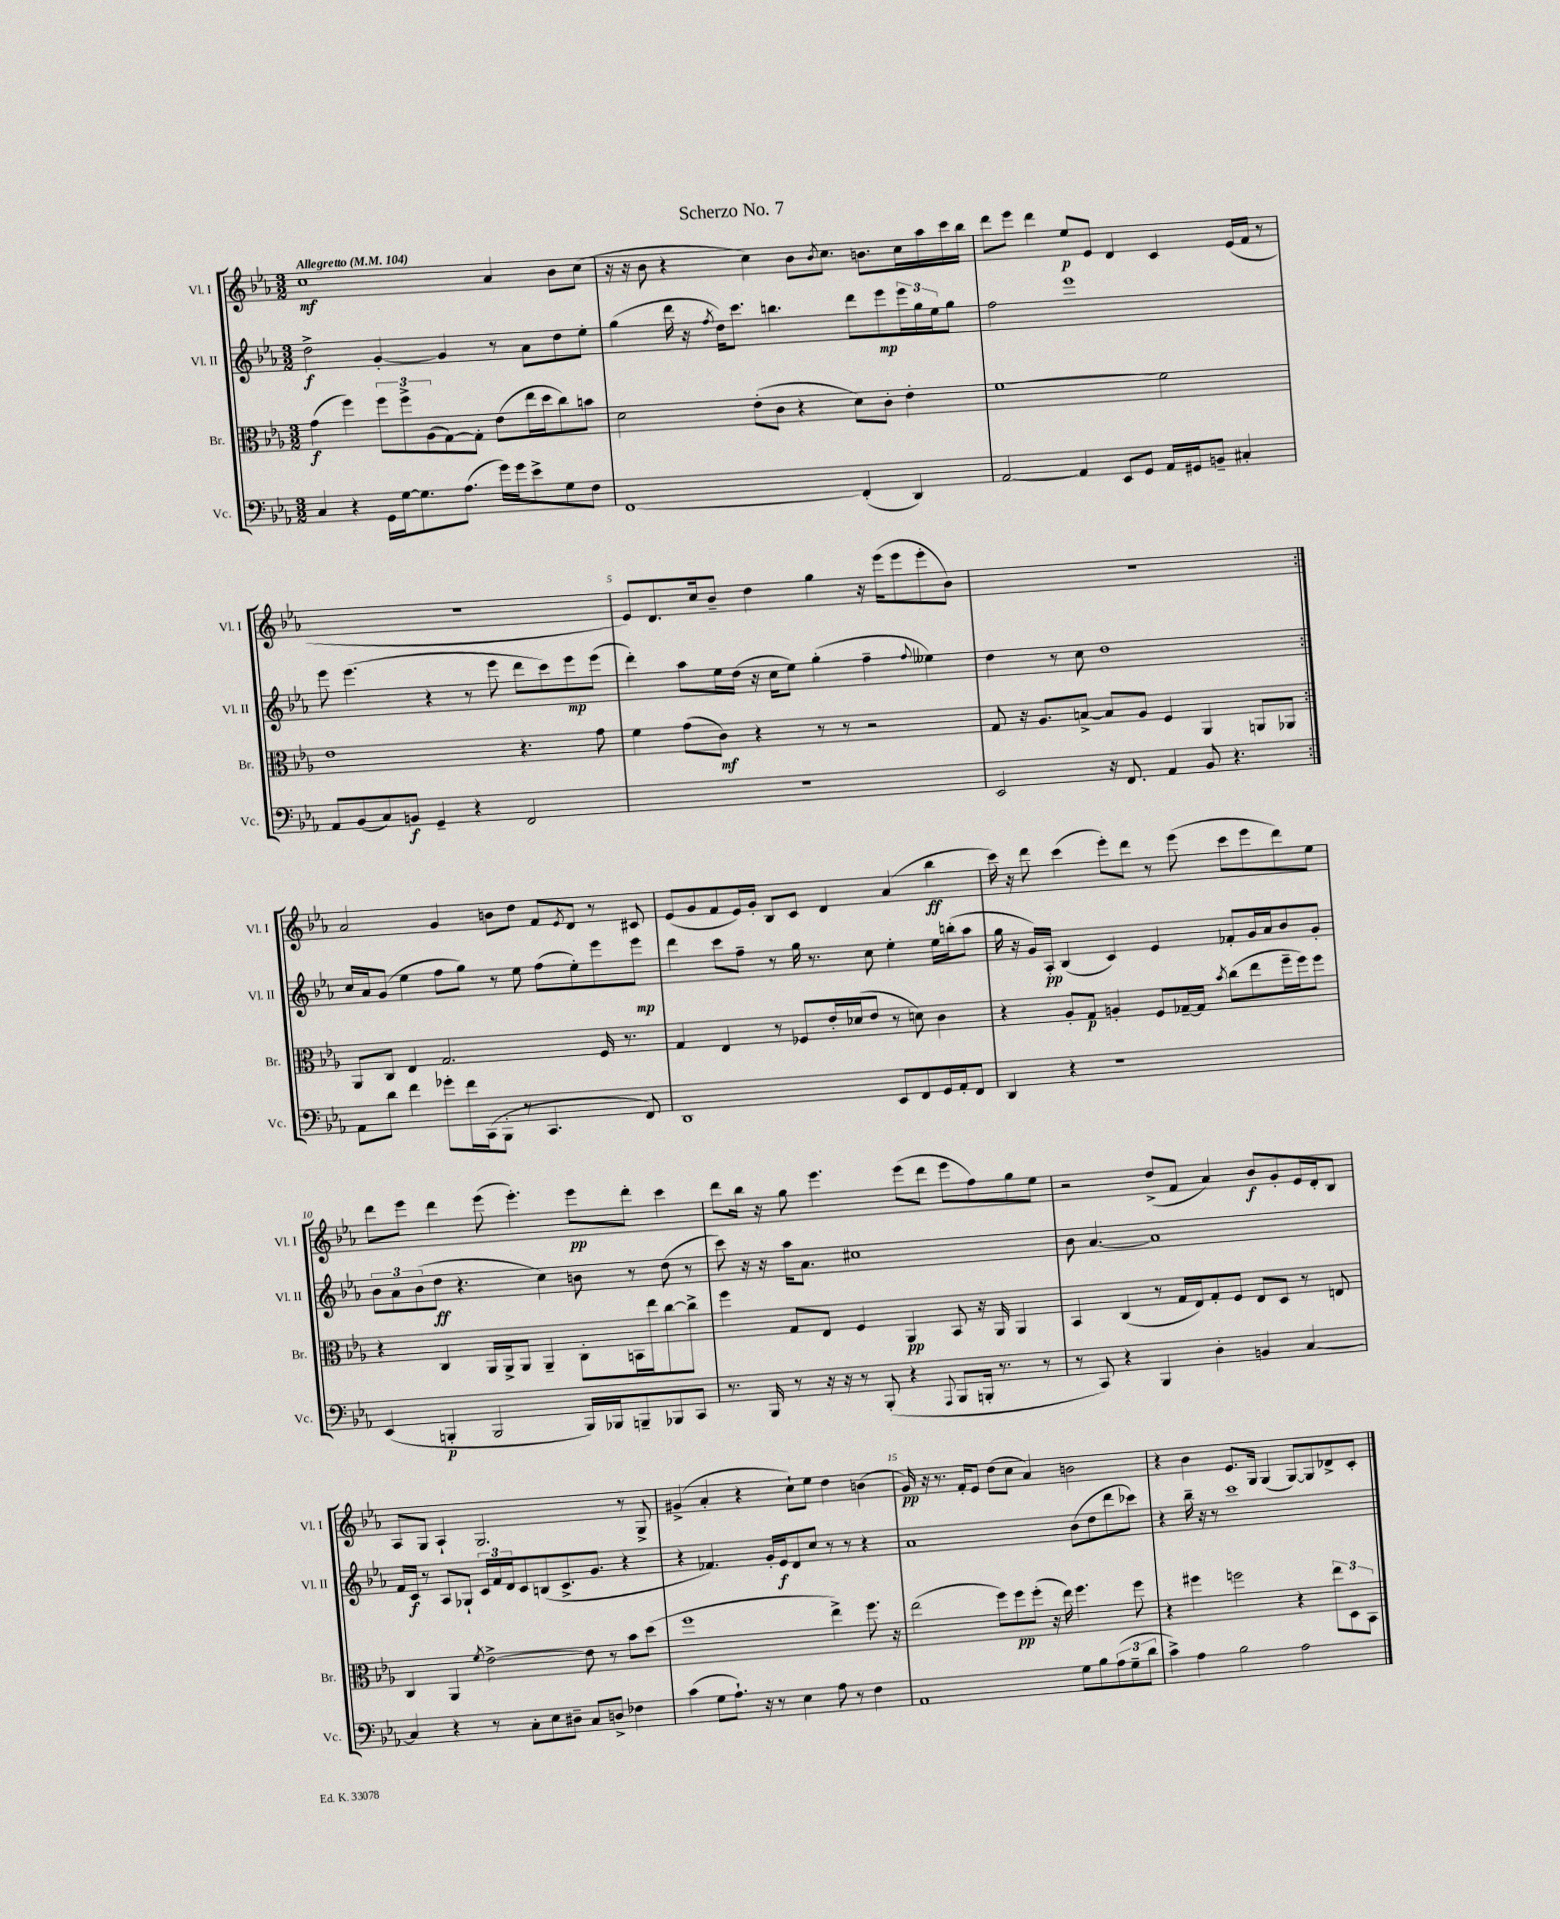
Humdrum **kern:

**kern	**kern	**kern	**kern
*staff4	*staff3	*staff2	*staff1
*clefF4	*clefC3	*clefG2	*clefG2
*k[b-e-a-]	*k[b-e-a-]	*k[b-e-a-]	*k[b-e-a-]
*M3/2	*M3/2	*M3/2	*M3/2
*MM104	*MM104	*MM104	*MM104
4C/	(4g\	2dd^\	1cc
4r	4ff\)	.	.
16GG\LL	12ff\L	[4g'/	.
[16G\J	.	.	.
.	12ff^\	.	.
8.G\]	.	.	.
.	(12A-\	.	.
.	[8G\)	4g/]	.
(8.A-\J	.	.	.
.	8G'\]J	.	.
16g\LL)	(8e-\L	8r	4a-/
16g\J	.	.	.
8e-^\	16ee-\L	8a-\L	.
.	16dd\J	.	.
8G\	8cc\)	8dd\	8b-\L
8F\J	8b\J	8ee-'\J	(8cc\J
=	=	=	=
[1FF	2d\	(4gg\	16r
.	.	.	16r
.	.	.	8b-\
.	.	16ddd\	4r
.	.	16r	.
.	.	8qff/	.
.	.	16dd\LK)	.
.	.	8.ccc\J	.
.	(8e-'\L	.	4cc\)
.	8c\J	4.bb\	.
.	4r	.	8b-\L
.	.	.	8qb-/
.	.	.	8.cc\J
(4FF'/]	8d\L)	8ddd\L	.
.	.	.	8.b\L
.	8c'\J	8eee-\	.
4DD/)	4e-'\	24eee-\L	16cc\L
.	.	24gg\	.
.	.	.	16aa-\
.	.	24ee-\J	.
.	.	8gg\J	16ccc\
.	.	.	16bb-\JJ
=	=	=	=
[2AA-/	[1f	2ff\	8ddd\L
.	.	.	8eee-\J
.	.	.	4ddd\
4AA-/]	.	1eee-	8ee-/L
.	.	.	8e-/J
8EE-/L	.	.	4d/
8GG/J	.	.	.
16AA-/LL	2f\]	.	4c/
16GG#/J	.	.	.
8BB~/J	.	.	.
4C#'/	.	.	(16e-/LL
.	.	.	16f/JJ
.	.	.	8r
=	=	=	=
8AA-/L	1e-	8eee-\	1.r
(8BB-/	.	(4.eee-\	.
8C/)	.	.	.
8BB/J	.	.	.
4GG~/	.	4r	.
4r	.	8r	.
.	.	8eee-\	.
2FF/	4.r	8ddd\L	.
.	.	8ccc\)	.
.	.	8eee-\	.
.	8g\	(8eee-\J	.
=	=	=	=
1.r	4f\	4ddd'\)	8e-/L)
.	.	.	8.d/
.	(8g\L	8aa-\L	.
.	.	.	16cc/k
.	8c\J)	16ee-\L	8b-~/J
.	.	(16dd\JJ	.
.	4r	16r	4dd\
.	.	16cc\LK	.
.	.	8ee-\J)	.
.	8r	(4gg'\	4gg\
.	8r	.	.
.	2r	4ff~\	16r
.	.	.	(16eee-\LK
.	.	.	8eee-\
.	.	8qqff/	.
.	.	4ee--\)	8eee-'\
.	.	.	8b-\J)
=	=	=	=
2EE-/	8G/	4dd\	1.r
.	16r	.	.
.	8.A-/L	.	.
.	.	8r	.
.	[8B^/J	8cc\	.
16r	8B/]L	1dd	.
8.FF/	.	.	.
.	8A-/J	.	.
4AA-/	4F/	.	.
8BB-/	4AA-/	.	.
4.r	.	.	.
.	8AA/L	.	.
.	8AA-/J	.	.
=:|!	=:|!	=:|!	=:|!
8AA-\L	8AA-/L	16cc/LL	2a-/
.	.	16a-/J	.
8d\J	8C/J	(8g/J	.
4f\	4E-/	4ee-\	.
8g-'\L	2.G/	8ff\L	4g/
16f\L	.	8gg\J)	.
(16CC\J	.	.	.
8BBB-'\J	.	8r	8b\L
8r	.	8ee-\	8dd\J
4.CC/	.	(8ff\L	8f/L
.	.	.	8qe-/
.	.	8ee-'\)	8d/J
.	16F/	8eee-\	8r
.	8.r	.	.
8FF/)	.	8eee-\J	8c#/
=	=	=	=
1DD	4G/	4ddd\	(8e-/L
.	.	.	8g/
.	4E-/	8ccc\L	8f/
.	.	8ff~\J	16e-/L)
.	.	.	16g'/JJ
.	8r	8r	8B-/L
.	8F-/L	16gg\	8c/J
.	.	8.r	.
.	16e-'/L	.	4d/
.	(16d-/J	.	.
.	8e-/J	8cc\	.
8EE-/L	8r	4ee-'\	(4a-/
8FF/	8d\)	.	.
16GG/L	4c\	16ee-\LL	4bb-\
16AA-'/J	.	(16bb'\J	.
8FF/J	.	8aa-\J	.
=	=	=	=
4DD/	4r	16gg\	16ccc\)
.	.	16r	16r
.	.	16g/LL)	8ddd\
.	.	16A-'/JJ	.
4r	8A-'/L	(4B-/	(4ccc\
.	8G/J	.	.
1r	4A'/	4c/)	8eee-'\L)
.	.	.	8ddd\J
.	8F/L	4e-/	8r
.	[16G-~/L	.	(8eee-\
.	16G-/]JJ	.	.
.	8qb-/	.	.
.	(8cc\L	8f-'/L	8ccc\L
.	8ee-\	16g/L	8eee-\
.	.	16a-/J	.
.	16ff~\L	8b-/	8ddd\)
.	16ff\J)	.	.
.	8ff\J	8g'/J	8ee-\J
=	=	=	=
(4EE-/	4r	12b-\L	8ddd\L
.	.	12a-\	.
.	.	.	8eee-\J
.	.	(12b-\	.
4BBB'/	4C/	8dd\J	4ddd\
.	.	4.r	.
2BBB/	16AA-/LL	.	(8eee-\
.	16AA-^/J	.	.
.	8AA-/J	.	4.eee-'\)
.	4AA-~/	4cc\)	.
16BBB/LL)	8C'\L	8b\	8eee-\L
16BBB-/J	.	.	.
8BBB~/	16BB\L	8r	8ddd'\J
.	16ee-\J	.	.
8BBB-/	[8cc\	(8dd\	4ccc\
8CC/J	8cc^\]J	8r	.
=	=	=	=
8.r	4ff\	8ccc\)	8ddd\L
.	.	16r	16bb-\Jk
16BBB-/	.	16r	16r
8r	8G/L	16aa-\LK	8gg\
.	.	8.a-\J	.
16r	8E-/J	.	4.eee-\
16r	.	.	.
8r	4F/	1cc#	.
(8BBB-'/	.	.	.
4r	4AA-/	.	(8eee-\L
.	.	.	8ddd\J
8qqAAA-/	.	.	.
8BBB-/L	8BB-/	.	8eee-\L
16BBB'/Jk	16r	.	8ff\)
8.r	16AA-/	.	.
.	4AA-/	.	8gg\
8r	.	.	8ee-\J
=	=	=	=
8r	4BB-/	8b-\	2r
8CC/)	.	[4.a-/	.
4r	(4C/	.	.
4BBB-/	8r	1a-]	(8dd^/L
.	16G/LL	.	8f/J
.	16E-/J)	.	.
4D'\	8G'/	.	4a-/)
.	8F/J	.	.
4BB/	8E-/L	.	8b-/L
.	8D/J	.	8g'/
[4C/	8r	.	16e-/L
.	.	.	16d'/J
.	8E/	.	8B-/J
=	=	=	=
4C/]	4C/	16f/LL	8A-/L
.	.	16c/JJ	.
.	.	8r	8G/J
4r	4AA-/	8A-/L	4A-`/
.	.	8G-`/J	.
.	8qf/	.	.
8r	[2e-^\	24c/LL	2.G/
.	.	24f/	.
.	.	24d/J	.
8C'\L	.	8c/	.
8E-\	.	(8B/	.
8D#~\J	.	8.c^/	.
8C/L	8e-\]	.	.
.	.	8.g/J	.
8D^/J	8r	.	.
4F-\	8b-\L	4r	8r
.	(8dd\J	.	8G^/
=	=	=	=
(4c\	1ff	4r	(4g#^/
8G\L	.	4.f-/)	4a-'/
8.A-`\J)	.	.	.
.	.	.	4r
16r	.	.	.
8r	.	16g'/LL	.
.	.	16e-/J	.
4E-\	.	8d/	8cc`\L)
.	.	8cc/J	8ee-\J
8A-\	4ee-^\)	8r	4dd\
8r	.	8r	.
4F\	8.ff\	4r	(4b\
.	16r	.	.
=	=	=	=
1AA-	(2ee-\	1a-	16g/)
.	.	.	16r
.	.	.	8.r
.	.	.	16f'/LK
.	.	.	8e-/J
.	8ff\L)	.	(8dd\L
.	8ff\	.	8cc\J
.	(8ff'\J	.	4a-/)
.	16r	.	.
.	16ee-\)	.	.
8G\L	4.ff\	(8b-\L	2b\
8B-\	.	8dd\	.
(12A-\	.	8ddd\	.
12G~\	.	.	.
.	8ff\	8ccc-\J)	.
12d\J	.	.	.
=	=	=	=
4c^\)	4r	4r	4r
4A-\	4ff#\	16bb-~\	4b-\
.	.	16r	.
.	.	8r	.
2B-\	2ff\	1ccc	8.e-/L
.	.	.	16G/Jk
.	.	.	(4G/
2A-\	4r	.	[8G/L)
.	.	.	8G/]
.	12ee-\L	.	8d-^/
.	12D\	.	.
.	.	.	8c'/J
.	12BB-\J	.	.
==	==	==	==
*-	*-	*-	*-
